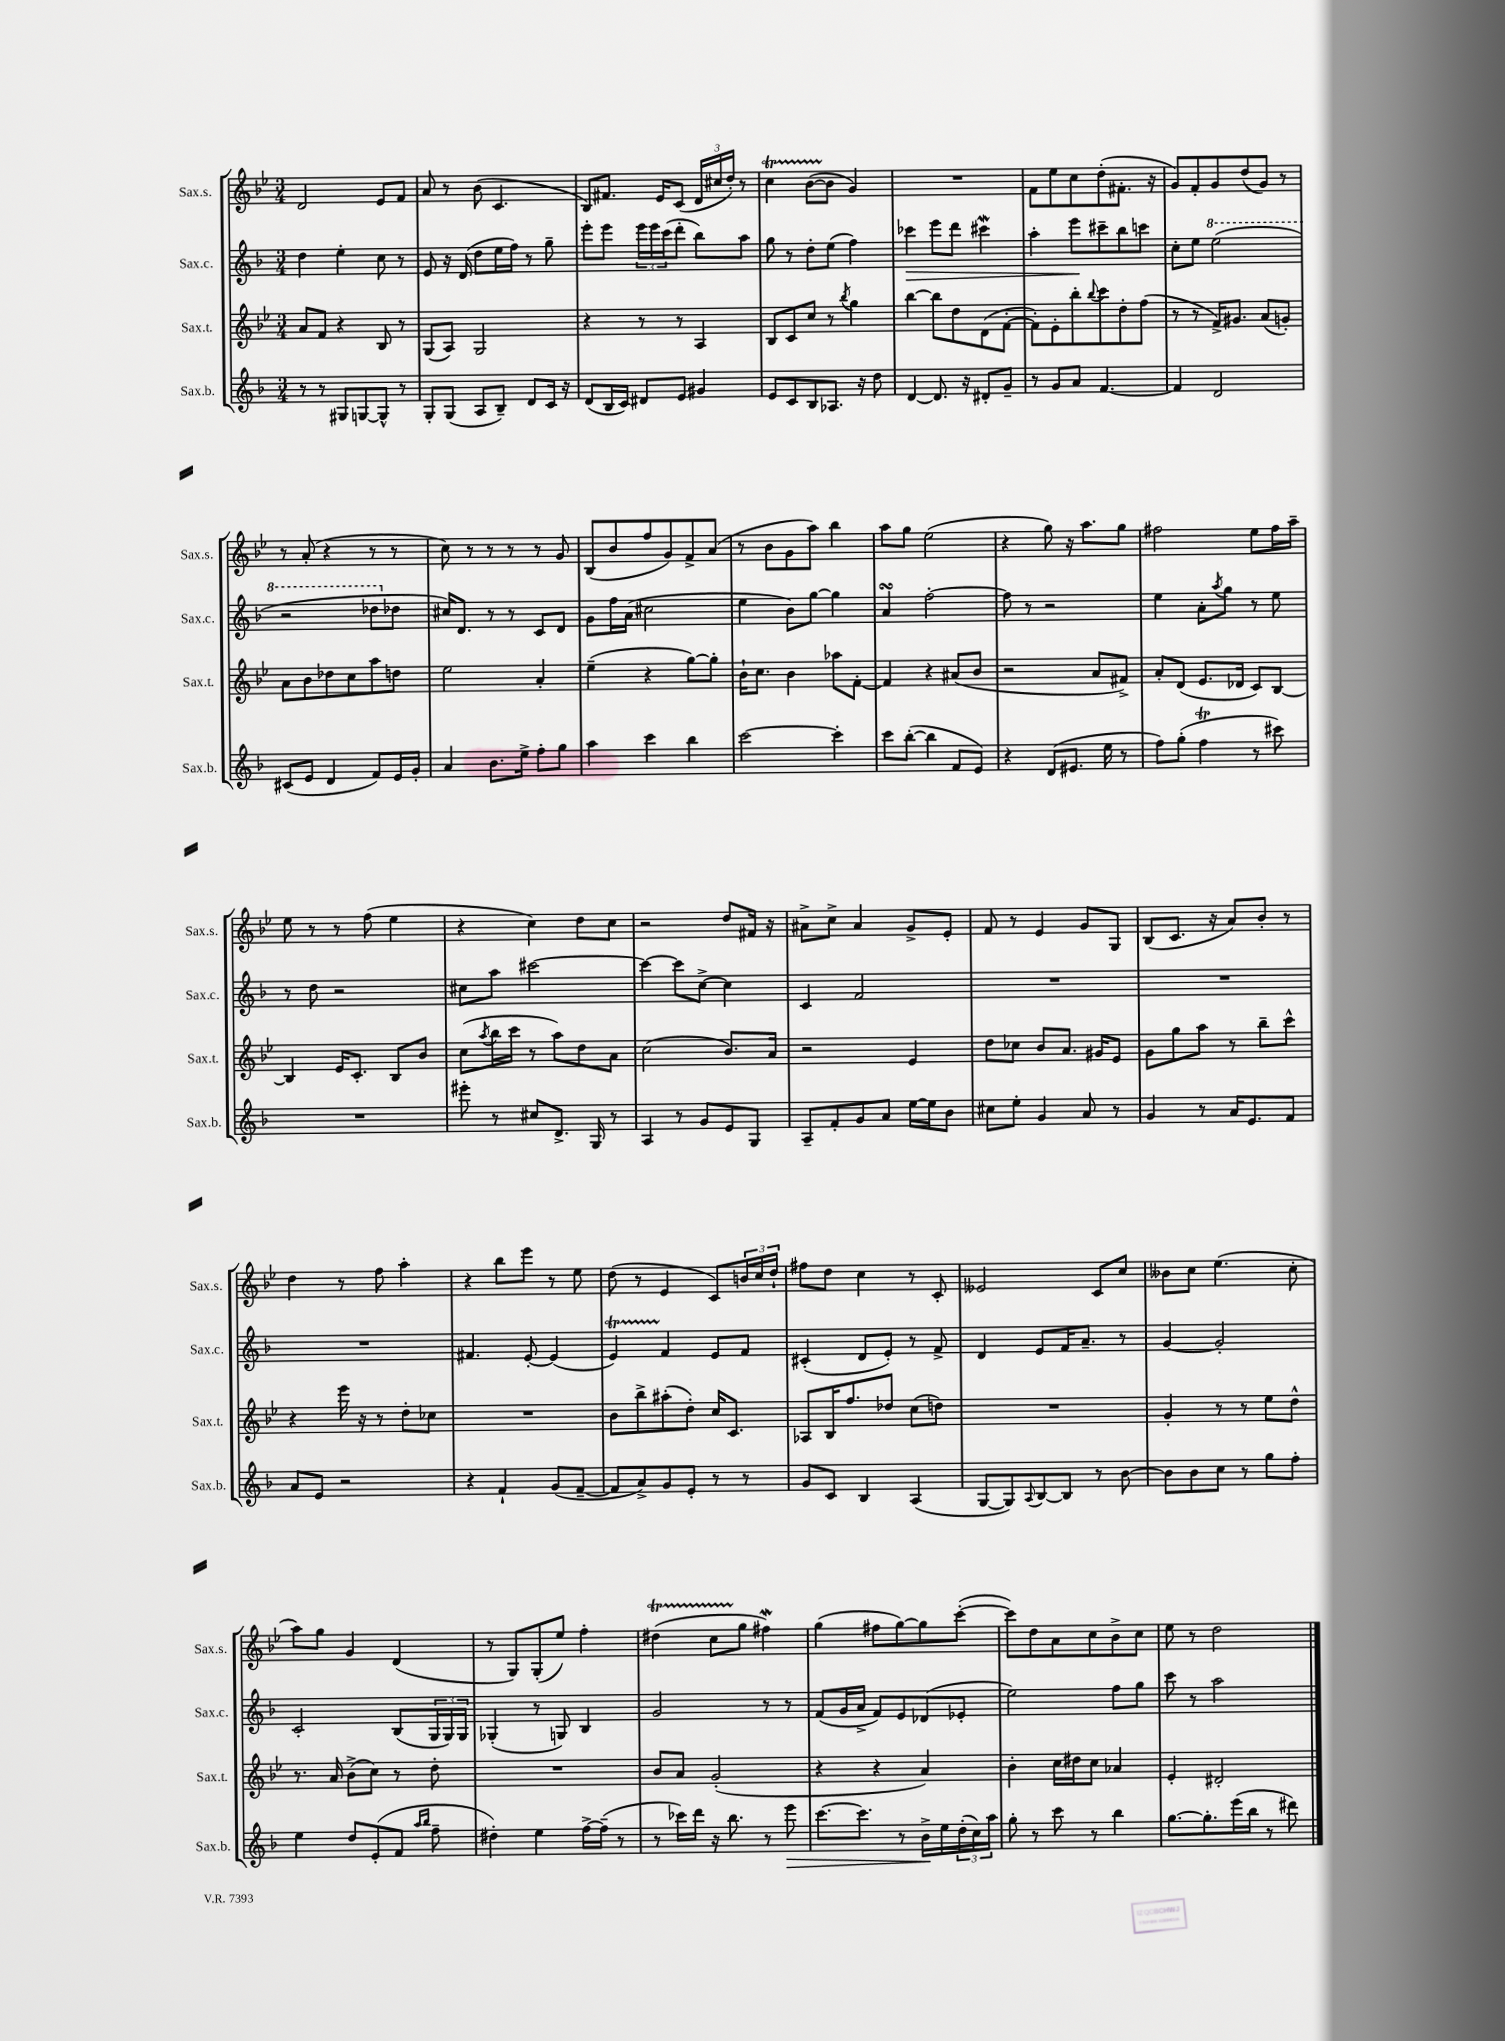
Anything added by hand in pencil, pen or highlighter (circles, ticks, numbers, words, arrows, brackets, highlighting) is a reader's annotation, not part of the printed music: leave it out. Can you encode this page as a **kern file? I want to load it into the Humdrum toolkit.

**kern	**kern	**kern	**kern
*staff4	*staff3	*staff2	*staff1
*clefG2	*clefG2	*clefG2	*clefG2
*k[b-]	*k[b-e-]	*k[b-]	*k[b-e-]
*M3/4	*M3/4	*M3/4	*M3/4
8r	8a/L	4dd\	2d/
8r	8f/J	.	.
8G#/L	4r	4ee'\	.
[8G/	.	.	.
8G^^/]J	8B-/	8cc\	8e-/L
8r	8r	8r	8f/J
=	=	=	=
8G'/L	(8G/L	8e/	8a/
(8G/J	8A/J)	16r	8r
.	.	(16d/	.
8A/L	2G/	8dd\L	(8b-\
8B-~/J)	.	16ee\L	4.c/
.	.	16ff\JJ)	.
8d/L	.	8r	.
16c/Jk	.	8gg~\	.
16r	.	.	.
=	=	=	=
(8d/L	4r	8eee'\L	8B-/L)
16B-/L	.	8eee\J	8.f#/J
16c/JJ)	.	.	.
8d#/L	8r	24eee\LL	.
.	.	24eee\	.
.	.	.	16e-/LK
.	.	(24ccc\J	.
8e/J	8r	8ddd'\J	(8c/J
4g#/	4A/	8bb-\L)	24d/LL
.	.	.	24cc#/
.	.	.	24dd'/JJ)
.	.	8aa\J	8r
=	=	=	=
8e/L	8B-/L	8gg\	4cc\
8c/	8c/	8r	.
8B-/	8cc/J	8dd'\L	([8b-\L
8.A-/J	8r	(8ee\J	8b-\]J
.	8qbb-/	.	.
.	4gg\	4ff\)	4g/)
16r	.	.	.
8dd\	.	.	.
=	=	=	=
[4d/	[4bb-\	4ccc-\	2.r
8.d/]	8bb-\]L	8eee\L	.
.	8dd\	8ddd\J	.
16r	.	.	.
8d#'/L	(8d\	4ccc#\	.
8g~/J	[8f'\J	.	.
=	=	=	=
8r	8f'\]L)	4aa'\	8f\L
8g/L	8e-'\	.	8ee-\
8a/J	8bb-'\	8eee\L	8cc\
.	8qqbb-/	.	.
[4.f/	8ccc\	8ccc#~\	(8dd'\
.	8dd'\	8bb-\	8.f#'\J
.	(8ff\J	8ccc\J	.
.	.	.	16r
=	=	=	=
4f/]	8r	8cc'\L	8g/L)
.	8r	8ee\J	8f'/
2d/	16f^/LK)	(2eee\	8g/
.	8.g#/J	.	.
.	.	.	(8dd/
.	(8a/L	.	8g/J)
.	8g'/J)	.	8r
=	=	=	=
(8c#/L	8a\L	2r	8r
8e/J	8b-\	.	(8a'/
4d/	8dd-\	.	4r
.	8cc\	.	.
8f/L)	8aa\	8ddd-\L	8r
16e/L	8dd\J	8dd-\J	8r
16g'/JJ	.	.	.
=	=	=	=
4a/	2ee-\	16cc#/LK)	8cc\)
.	.	8.d/J	.
.	.	.	8r
8.b-\L	.	8r	8r
.	.	8r	8r
16ee^\Jk	.	.	.
8ff'\L	4a'/	8c/L	8r
8gg\J	.	8d/J	8g/
=	=	=	=
4aa\	(4ee-~\	8g\L	(8B-/L
.	.	16ff\L	8b-/
.	.	(16a\JJ	.
4ccc\	4r	2cc#\	8ff/
.	.	.	8g/)
4bb-\	[8gg\L)	.	8f^/
.	8gg'\]J	.	(8a/J
=	=	=	=
[2ccc\	16b-`\LK	4ee\	8r
.	8.cc\J	.	.
.	.	.	8b-\L
.	4b-\	8b-\L)	8g\
.	.	[8gg\J	8aa\J)
4ccc'\]	8aa-\L	4gg\]	4bb-\
.	[8f'\J	.	.
=	=	=	=
8ccc\L	4f/]	4a/	8aa\L
([8bb-'\J	.	.	8gg\J
4bb-\]	4r	[2ff'\	(2ee-\
8f/L	(8a#/L	.	.
8e/J)	8b-/J	.	.
=	=	=	=
4r	2r	8ff\]	4r
.	.	8r	.
(8d/L	.	2r	8gg\)
8.e#/J	.	.	16r
.	.	.	8.aa\L
.	8a/L	.	.
16ee\	.	.	.
8r	8f#^/J)	.	8gg\J
=	=	=	=
8ff\L)	8a'/L	4ee\	2ff#\
(8gg'\J	(8d/J	.	.
4ff\	8.e-/L	8a'\L	.
.	.	8qaa/	.
.	.	8gg\J	.
.	16d-/Jk	.	.
8r	8c/L)	8r	8ee-\L
8ccc#\)	[8B-/J	8ee\	16ff#\L
.	.	.	16aa~\JJ
=	=	=	=
2.r	4B-/]	8r	8ee-\
.	.	8dd\	8r
.	16e-/LK	2r	8r
.	8.c'/J	.	.
.	.	.	(8ff\
.	8B-/L	.	4ee-\
.	8b-/J	.	.
=	=	=	=
8eee#'\	(8cc\L	8cc#\L	4r
.	8qaa/	.	.
8r	16bb-\L	8aa\J	.
.	16ccc\JJ	.	.
8cc#/L	8r	[2ccc#\	4cc\)
8.d^/J	8aa\L)	.	.
.	8dd\	.	8dd\L
16G/	.	.	.
8r	8a\J	.	8cc\J
=	=	=	=
4A/	(2cc\	4ccc#\_	2r
8r	.	8ccc#\]L	.
8g/L	.	[8cc^\J	.
8e/	8.b-/L)	4cc\]	8dd/L
8G/J	.	.	16f#/Jk
.	16a/Jk	.	16r
=	=	=	=
8A~/L	2r	4c/	8a#^\L
8f'/	.	.	8cc^\J
8g/	.	2f/	4a#/
8a/J	.	.	.
[16ee\LL	4e-/	.	8g^/L
16ee\]J	.	.	.
8b-\J	.	.	8e-'/J
=	=	=	=
8cc#\L	8dd\L	2.r	8f/
8ee'\J	8cc-\J	.	8r
4g/	8b-/L	.	4e-/
.	8.a/J	.	.
8a/	.	.	8g/L
.	16g#/LK	.	.
8r	8e-/J	.	8G/J
=	=	=	=
4g/	8g\L	2.r	(8B-/L
.	8gg\	.	8.c/J
8r	8aa\J	.	.
.	.	.	16r
16a/LK	8r	.	8a/L)
8.e/	.	.	.
.	8bb-~\L	.	8b-'/J
8f/J	8ccc^^\J	.	8r
=	=	=	=
8a/L	4r	2.r	4dd\
8e/J	.	.	.
2r	16eee-\	.	8r
.	16r	.	.
.	8r	.	8ff\
.	8dd'\L	.	4aa'\
.	8cc-\J	.	.
=	=	=	=
4r	2.r	4.f#/	4r
4f`/	.	.	8bb-\L
.	.	[8e'/	8eee-\J
(8g/L	.	(4e/]	8r
[8f~/J	.	.	8ee-\
=	=	=	=
8f/]L	8b-\L	4e/)	(8dd\
8a^/)	8bb-^\	.	8r
8g/	(8aa#'\	4f/	4e-/
8e'/J	8dd'\J)	.	.
8r	16cc/LK	8e/L	8c/L)
.	8.c/J	.	.
8r	.	8f/J	24b/L
.	.	.	24cc/
.	.	.	24dd`/JJ
=	=	=	=
8g/L	8A-/L	(4c#'/	8ff#\L
8c/J	16B-/K	.	8dd\J
.	8.ff/	.	.
4B-/	.	8d/L	4cc\
.	8dd-/J	8e'/J)	.
(4A/	(8cc\L	8r	8r
.	8dd\J)	8f^/	8c'/
=	=	=	=
[8G/L	2.r	4d/	2e--/
8G/])	.	.	.
8qqA/	.	.	.
[8B-/	.	8e/L	.
8B-/]J	.	16f/K	.
.	.	8.a~/J	.
8r	.	.	8c/L
[8b-\	.	8r	8cc/J
=	=	=	=
8b-\]L	4g'/	[4g/	8b--\L
8b-\	.	.	8cc\J
8cc\J	8r	2g'/]	(4.ee-\
8r	8r	.	.
8gg\L	8ee-\L	.	.
8ff'\J	8dd^^\J	.	8cc'\
=	=	=	=
4ee\	8.r	2c'/	8aa\L)
.	.	.	8gg\J
.	16a/	.	.
8dd/L	(8b-^\L	.	4g/
(8e'/	8cc\J)	.	.
8f/J	8r	(8B-/L	(4d/
16qqaa/LL	.	.	.
16qqbb-/JJ	.	.	.
8ff~\	8dd'\	24G/L	.
.	.	24G/)	.
.	.	24G/JJ	.
=	=	=	=
4dd#'\)	2.r	(4G-'/	8r
.	.	.	8G/L)
4ee\	.	8r	(8G'/
.	.	8G/)	8ee-/J)
[16ff^\LL	.	4B-/	4ff'\
(16ff~\]JJ	.	.	.
8r	.	.	.
=	=	=	=
8r	8b-/L	2g/	(4dd#\
16ccc-\LL)	8a/J	.	.
16ddd\JJ	.	.	.
16r	(2g'/	.	8cc\L
8.bb-\	.	.	.
.	.	.	8gg\J
8r	.	8r	4ff#\)
8eee\	.	8r	.
=	=	=	=
[8.ccc\L	4r	(8f/L	(4gg\
.	.	16g/L	.
8.ccc\]J	.	16a^/JJ	.
.	4r	8f/L)	8ff#\L
8r	.	8e/	[8gg\)
16b-^\LL	4a/)	(8d-/	8gg\]
16ee\	.	.	.
(24dd'\	.	8e-'/J	([8ccc'\J
24cc\)	.	.	.
24aa\JJ	.	.	.
=	=	=	=
8gg'\	4b-'\	2ee\)	8ccc\]L)
8r	.	.	8dd\
8ccc\	16cc\LL	.	8a\
.	16dd#\J	.	.
8r	8cc\J	.	8cc\
4bb-\	4a-/	8ff\L	8b-^\
.	.	8gg\J	8cc\J
=	=	=	=
[8.gg\L	4e-'/	8ccc\	8ee-\
.	.	8r	8r
8.gg'\]	.	.	.
.	2d#'/	2aa\	2dd\
(16eee\L	.	.	.
16bb-\JJ	.	.	.
8r	.	.	.
8ddd#\)	.	.	.
==	==	==	==
*-	*-	*-	*-
